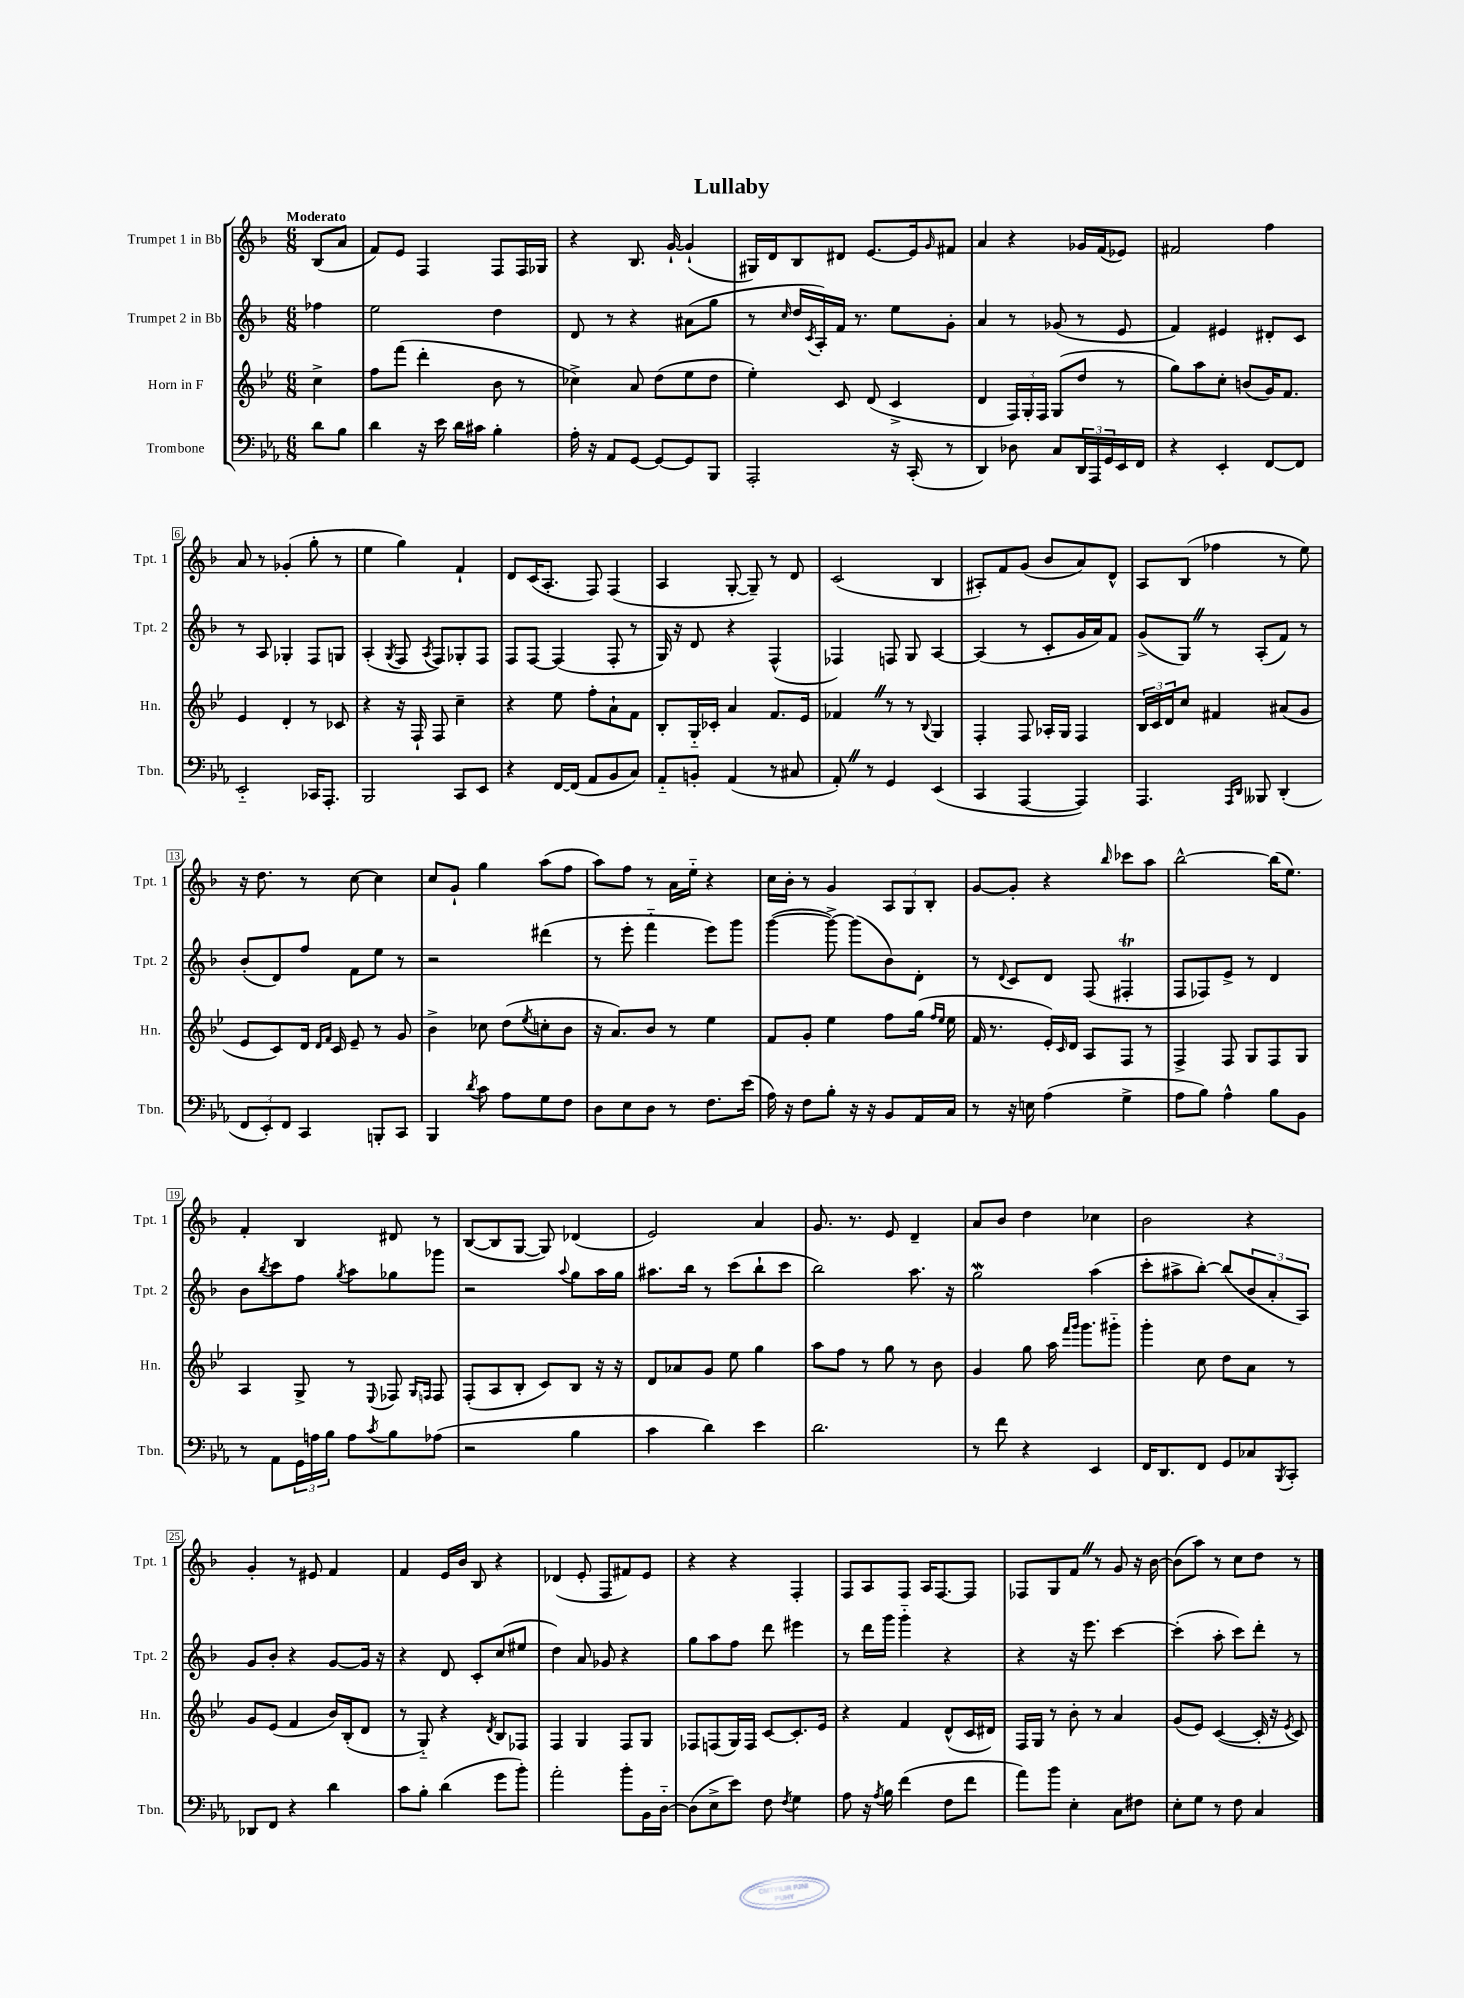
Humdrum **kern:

**kern	**kern	**kern	**kern
*staff4	*staff3	*staff2	*staff1
*clefF4	*clefG2	*clefG2	*clefG2
*k[b-e-a-]	*k[b-e-]	*k[b-]	*k[b-]
*M6/8	*M6/8	*M6/8	*M6/8
8d	4cc^	4ff-	(8B-
8B-	.	.	8a
=	=	=	=
4d	8ff	2ee	8f)
.	(8fff	.	8e
16r	4ddd'	.	4F
16e-	.	.	.
16d	.	.	.
16c#	.	.	.
4B-'	8b-	4dd	8F
.	8r	.	16F
.	.	.	16G-
=	=	=	=
16A-'	4cc-^)	8d	4r
16r	.	.	.
8AA-	.	8r	.
[8GG	8a	4r	8.B-
8GG_	(8dd	.	.
.	.	.	[16g`
8GG]	8ee-	(8a#	(4g`]
8BBB-	8dd	8gg	.
=	=	=	=
2AAA-'	4ee-')	8r	16G#)
.	.	.	16d
.	.	16qqcc	.
.	.	16dd	8B-
.	.	8qc	.
.	.	16A')	.
.	8c	16f	8d#
.	.	8.r	.
.	(8d	.	[8.e
16r	4c^	8ee	.
(16CC'	.	.	16e]
.	.	.	16qqg
8r	.	8g'	8f#
=	=	=	=
4DD)	4d	4a	4a
8D-	24F)	8r	4r
.	24G'	.	.
.	24F	.	.
8C	(8G	(8g-	.
24DD	8dd	8r	16g-
24AAA-	.	.	.
.	.	.	(16f
24GG	.	.	.
16EE-	8r	8e	8e-)
16FF	.	.	.
=	=	=	=
4r	8gg)	4f)	2f#
.	8aa	.	.
4EE-'	8cc'	4e#	.
.	(8b	.	.
[8FF	16g)	8d#'	4ff
.	8.f	.	.
8FF]	.	8c	.
=	=	=	=
2EE-'~	4e-	8r	8a
.	.	8A	8r
.	4d'	4G-'	(4g-'
16CC-	8r	8F	8gg'
8.AAA-'	.	.	.
.	8c-	8G	8r
=	=	=	=
2BBB-	4r	(4A'	4ee
.	.	8qG	.
.	16r	8F	4gg)
.	16F`	.	.
.	.	8qA	.
.	8F	8F)	.
8CC	4cc~	8G-'	4f`
8EE-	.	8F	.
=	=	=	=
4r	4r	8F	8d
.	.	[8F	(16c
.	.	.	8.A'
[16FF	8ee-	(4F]	.
(16FF]	.	.	.
8AA-	8ff'	.	8F)
8BB-	8a`	8F'	(4F
8C)	8f	8r	.
=	=	=	=
8AA-'~	8B-'	16G)	4A
.	.	16r	.
8BB'	16G'~	8d	.
.	16c-'	.	.
(4AA-	4a	4r	[8G'
.	.	.	8G~])
8r	8.f	(4F^^	8r
8C#	.	.	8d
.	16e-	.	.
=	=	=	=
8AA-')	4f-	4F-)	(2c
8r	.	.	.
4GG	8r	8F	.
.	8r	8G	.
.	8qqB-	.	.
(4EE-	4G	[4A	4B-
=	=	=	=
4CC	4F'	(4A]	8A#')
.	.	.	8f
[4AAA-	8F	8r	(8g
.	16A-'	8c'	8b-
.	16G	.	.
4AAA-])	4F	16g	8a)
.	.	16a)	.
.	.	8f	8d^^
=	=	=	=
4.AAA-	24B-	(8g^	8A
.	24c	.	.
.	24d	.	.
.	8cc	8G)	(8B-
.	4f#	8r	4ff-
16qqAAA-	.	.	.
16qqDD	.	.	.
8BBB--	.	(8A'	.
(4DD'	(8a#	8f)	8r
.	8g	8r	8ee)
=	=	=	=
12FF	8e-	(8b-'	16r
.	.	.	8.dd
12EE-')	.	.	.
.	8c)	8d)	.
12FF	.	.	.
4CC	16d	8ff	8r
.	16qqd	.	.
.	16qqf	.	.
.	16c	.	.
.	8e-~	8f	[8cc
8BBB'	8r	8ee	4cc]
8CC	8g	8r	.
=	=	=	=
4BBB-	4b-^	2r	8cc
.	.	.	8g`
8qd	.	.	.
8c	8cc-	.	4gg
8A-	(8dd	.	.
.	8qee-	.	.
8G	8cc'	(4ddd#	(8aa
8F	8b-	.	8ff
=	=	=	=
8D	16r	8r	8aa)
.	8.a)	.	.
8E-	.	8eee'	8ff
8D	8b-	4fff'~	8r
8r	8r	.	16a
.	.	.	16ee'~
8.F	4ee-	8eee)	4r
.	.	8ggg	.
(16e-	.	.	.
=	=	=	=
16A-)	8f	([4ggg	16cc
16r	.	.	16b-'
8F	8g'	.	8r
8B-'	4ee-	8ggg^_)	4g
16r	.	(8ggg]	.
16r	.	.	.
8BB-	8ff	8b-)	12A
.	.	.	12G
16AA-	(16gg	8d'	.
.	.	.	12B-'
.	16qqff	.	.
.	16qqee-	.	.
16C	16ee-	.	.
=	=	=	=
8r	16f	8r	[8g
.	8.r	.	.
.	.	8qqd	.
16r	.	8c	8g']
16E	.	.	.
(4A-	16e-')	8d	4r
.	16qqc	.	.
.	16d	.	.
.	8A	(8F	.
.	.	.	16qqbb-
4G^	8F	4F#'	8ccc-
.	8r	.	8aa
=	=	=	=
8A-	4F^	8F	[2bb-^^
8B-)	.	8F-)	.
4A-^^	8F	8e^	.
.	8G	8r	.
8B-	8F	4d	(16bb-]
.	.	.	8.ee)
8BB-	8G	.	.
=	=	=	=
8r	4A	8b-	4f'
.	.	8qbb-	.
8AA-	.	8ccc	.
24GG	8G^	8ff	4B-
24A	.	.	.
24B-	.	.	.
.	.	8qgg	.
8A	8r	8aa	.
8qc	8qqE-	.	.
8B-	8F-	8gg-	8d#
.	16qqG	.	.
.	16qqF	.	.
(8A-	8F	8ggg-	8r
=	=	=	=
2r	(8F'	2r	([8B-
.	8A	.	8B-]
.	8B-'	.	[8G
.	8c)	.	8G])
.	.	8qqaa	.
4B-	8B-	8gg	(4d-
.	16r	16aa	.
.	16r	16gg	.
=	=	=	=
4c	8d	8.aa#	2e)
.	8a-	.	.
.	.	16bb-	.
4d)	8g	8r	.
.	8ee-	(8ccc	.
4e-	4gg	8bb-`	4a
.	.	8ccc	.
=	=	=	=
2.d	8aa	2bb-)	8.g
.	8ff	.	.
.	.	.	8.r
.	8r	.	.
.	8gg	.	8e
.	8r	8.aa	4d~
.	8b-	.	.
.	.	16r	.
=	=	=	=
8r	4g	2gg	8a
8f	.	.	8b-
4r	8gg	.	4dd
.	16aa	.	.
.	16qqfff	.	.
.	16qqggg	.	.
.	8.ggg	.	.
4EE-	.	(4aa	4cc-
.	8ggg#'~	.	.
=	=	=	=
16FF	4ggg'	8ccc'	2b-
8.DD	.	.	.
.	.	8aa#^	.
8FF	8cc	[8bb-')	.
8GG	8dd	(8bb-]	.
8C-	8a	12b-	4r
.	.	12a'	.
8qBBB-	.	.	.
8CC'	8r	.	.
.	.	12A)	.
=	=	=	=
8DD-	8g	8g	4g'
8FF	(8e-	8b-'	.
4r	4f	4r	8r
.	.	.	8e#
4d	16b-)	[8g	4f
.	(16B-'	.	.
.	8d	16g]	.
.	.	16r	.
=	=	=	=
8c	8r	4r	4f
8B-'	8G'~)	.	.
(4d	4r	8d	16e
.	.	.	16b-
.	.	8c'	8B-
.	8qd	.	.
8g	8B-	(8cc	4r
8b-')	8F-	8ee#	.
=	=	=	=
2a-'	4F	4dd)	(4d-
.	4G	8a	8e'
.	.	8g-	8F
8b-'	8F	4r	8f#)
16BB-	8G	.	8e
[16D'~	.	.	.
=	=	=	=
(8D]	8F-	8gg	4r
8E-^	(8F	8aa	.
8e-)	16G)	8ff	4r
.	16F	.	.
8F	[8c	8ddd	.
8qF	.	.	.
4G	8.c']	4eee#	4F'
.	16e-	.	.
=	=	=	=
8A-	4r	8r	8F
16r	.	16ddd	8A
8qA-	.	.	.
16B-	.	16ggg	.
(4f	4f	4ggg'~	8F
.	.	.	16A
.	.	.	[8.F
8F	(8d^^	4r	.
8f	16c	.	8F]
.	16d#)	.	.
=	=	=	=
8a-)	16F	4r	8F-
.	16G	.	.
8b-	8r	.	8G
4E-'	8b-'	16r	8f
.	.	8.eee	.
.	8r	.	8r
8C	4a	[4ccc	8g
8F#	.	.	16r
.	.	.	[16b-
=	=	=	=
8E-'	(8g	(4ccc']	(8b-]
8G	8e-)	.	8aa)
8r	([4c	8aa'	8r
8F	.	8ccc)	8cc
4C	16c']	8ddd'	8dd
.	16r	.	.
.	8qe-	.	.
.	8c)	8r	8r
==	==	==	==
*-	*-	*-	*-
